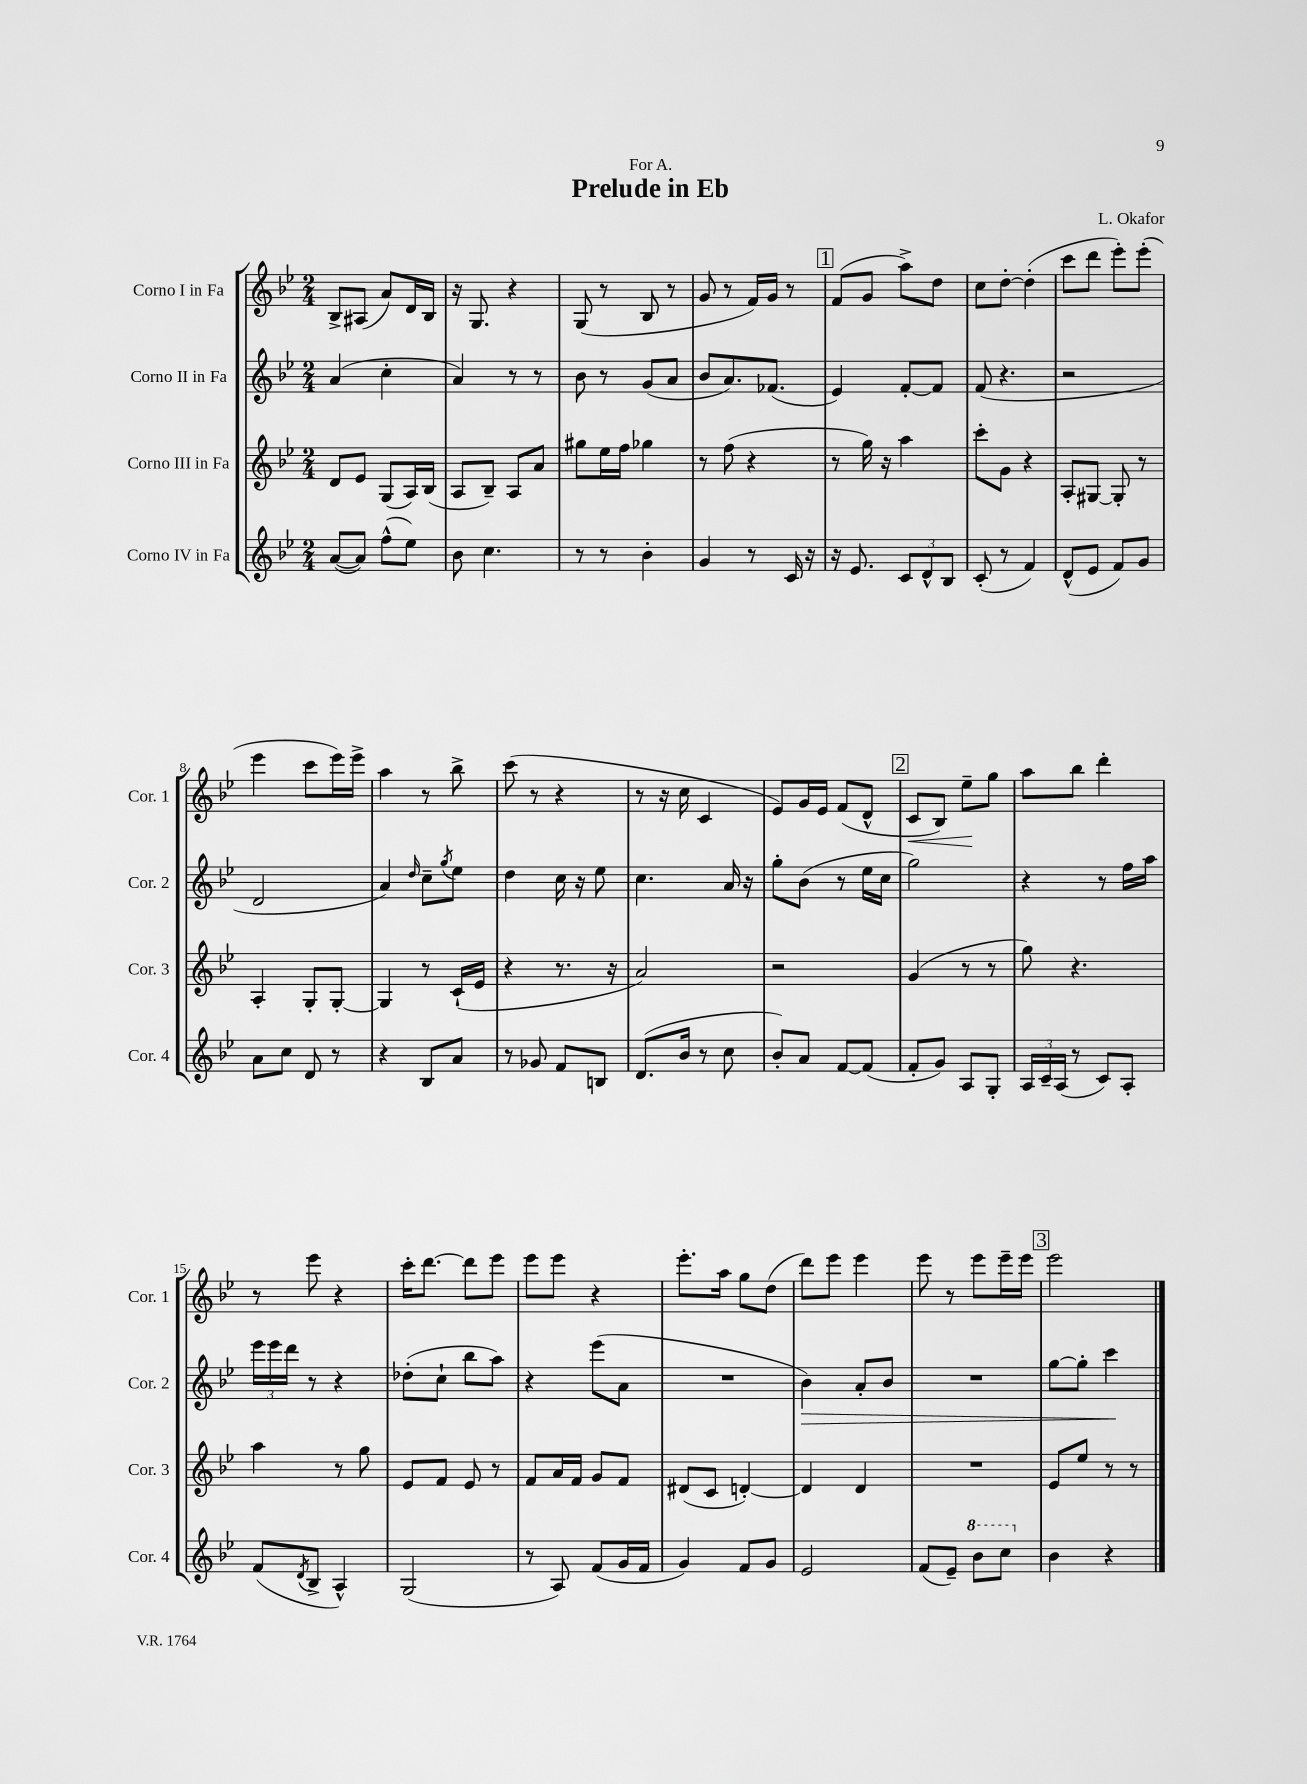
\header { title = "Prelude in Eb" composer = "L. Okafor" dedication = "For A." }
<<
\new StaffGroup <<
\new Staff = "s0" \with { instrumentName = "Corno I in Fa" shortInstrumentName = "Cor. 1" } {
    \clef treble \key bes \major \numericTimeSignature \time 2/4
    bes8-> ais8( a'8) d'16 bes16 |
    r16 g8. r4 |
    g8( r8 bes8 r8 |
    g'8 r8 f'16) g'16 r8 |
    \mark \markup { \box "1" } f'8( g'8 a''8->) d''8 |
    c''8 d''8~-. d''4-.( |
    c'''8 d'''8 ees'''8-.) ees'''8-.( |
    ees'''4 c'''8 ees'''16) ees'''16-> |
    a''4 r8 bes''8-> |
    c'''8( r8 r4 |
    r8 r16 c''16 c'4 |
    ees'8) g'16 ees'16 f'8( d'8-^ |
    \mark \markup { \box "2" } c'8\< bes8) ees''8--\! g''8 |
    a''8 bes''8 d'''4-. |
    r8 ees'''8 r4 |
    c'''16-. d'''8.~ d'''8 ees'''8 |
    ees'''8 ees'''8 r4 |
    ees'''8.-. a''16 g''8 d''8( |
    d'''8) ees'''8 ees'''4 |
    ees'''8 r8 ees'''8 ees'''16-- ees'''16 |
    \mark \markup { \box "3" } ees'''2 \bar "|." |
}
\new Staff = "s1" \with { instrumentName = "Corno II in Fa" shortInstrumentName = "Cor. 2" } {
    \clef treble \key bes \major \numericTimeSignature \time 2/4
    a'4( c''4-. |
    a'4) r8 r8 |
    bes'8 r8 g'8( a'8 |
    bes'8 a'8.) fes'8.( |
    \mark \markup { \box "1" } ees'4) f'8~-. f'8 |
    f'8( r4. |
    r2 |
    d'2 |
    a'4) \grace { d''16 } c''8-- \acciaccatura { g''8 } ees''8 |
    d''4 c''16 r16 ees''8 |
    c''4. a'16 r16 |
    g''8-. bes'8( r8 ees''16 c''16 |
    \mark \markup { \box "2" } g''2) |
    r4 r8 f''16 a''16 |
    \tuplet 3/2 { ees'''16 ees'''16 d'''16 } r8 r4 |
    des''8-.( c''8-! bes''8 a''8) |
    r4 ees'''8( a'8 |
    R2 |
    bes'4\>) a'8-. bes'8 |
    R2 |
    \mark \markup { \box "3" } g''8~ g''8-. c'''4\! \bar "|." |
}
\new Staff = "s2" \with { instrumentName = "Corno III in Fa" shortInstrumentName = "Cor. 3" } {
    \clef treble \key bes \major \numericTimeSignature \time 2/4
    d'8 ees'8 g8( a16) bes16( |
    a8 bes8--) a8 a'8 |
    gis''8 ees''16 f''16 ges''4 |
    r8 f''8( r4 |
    \mark \markup { \box "1" } r8 g''16) r16 a''4 |
    c'''8-. g'8 r4 |
    a8-. gis8~ gis8-. r8 |
    a4-. g8-. g8~-. |
    g4 r8 c'16-!( ees'16 |
    r4 r8. r16 |
    a'2) |
    r2 |
    \mark \markup { \box "2" } g'4( r8 r8 |
    g''8) r4. |
    a''4 r8 g''8 |
    ees'8 f'8 ees'8 r8 |
    f'8 a'16 f'16 g'8 f'8 |
    dis'8( c'8 d'4~-.) |
    d'4 d'4 |
    R2 |
    \mark \markup { \box "3" } ees'8 ees''8 r8 r8 \bar "|." |
}
\new Staff = "s3" \with { instrumentName = "Corno IV in Fa" shortInstrumentName = "Cor. 4" } {
    \clef treble \key bes \major \numericTimeSignature \time 2/4
    a'8~( a'8) f''8-^( ees''8) |
    bes'8 c''4. |
    r8 r8 bes'4-. |
    g'4 r8 c'16 r16 |
    \mark \markup { \box "1" } r16 ees'8. \tuplet 3/2 { c'8 d'8-^ bes8 } |
    c'8-.( r8 f'4) |
    d'8-^( ees'8 f'8) g'8 |
    a'8 c''8 d'8 r8 |
    r4 bes8 a'8 |
    r8 ges'8 f'8 b8 |
    d'8.( bes'16 r8 c''8 |
    bes'8-.) a'8 f'8~ f'8( |
    \mark \markup { \box "2" } f'8-. g'8) a8 g8-. |
    \tuplet 3/2 { a16 c'16-- a16( } r8 c'8) a8-. |
    f'8( \acciaccatura { d'8 } bes8-> a4-^) |
    g2( |
    r8 a8) f'8( g'16 f'16 |
    g'4) f'8 g'8 |
    ees'2 |
    f'8( ees'8--) \ottava #1 bes''8 c'''8 \ottava #0 |
    \mark \markup { \box "3" } bes'4 r4 \bar "|." |
}
>>
>>
